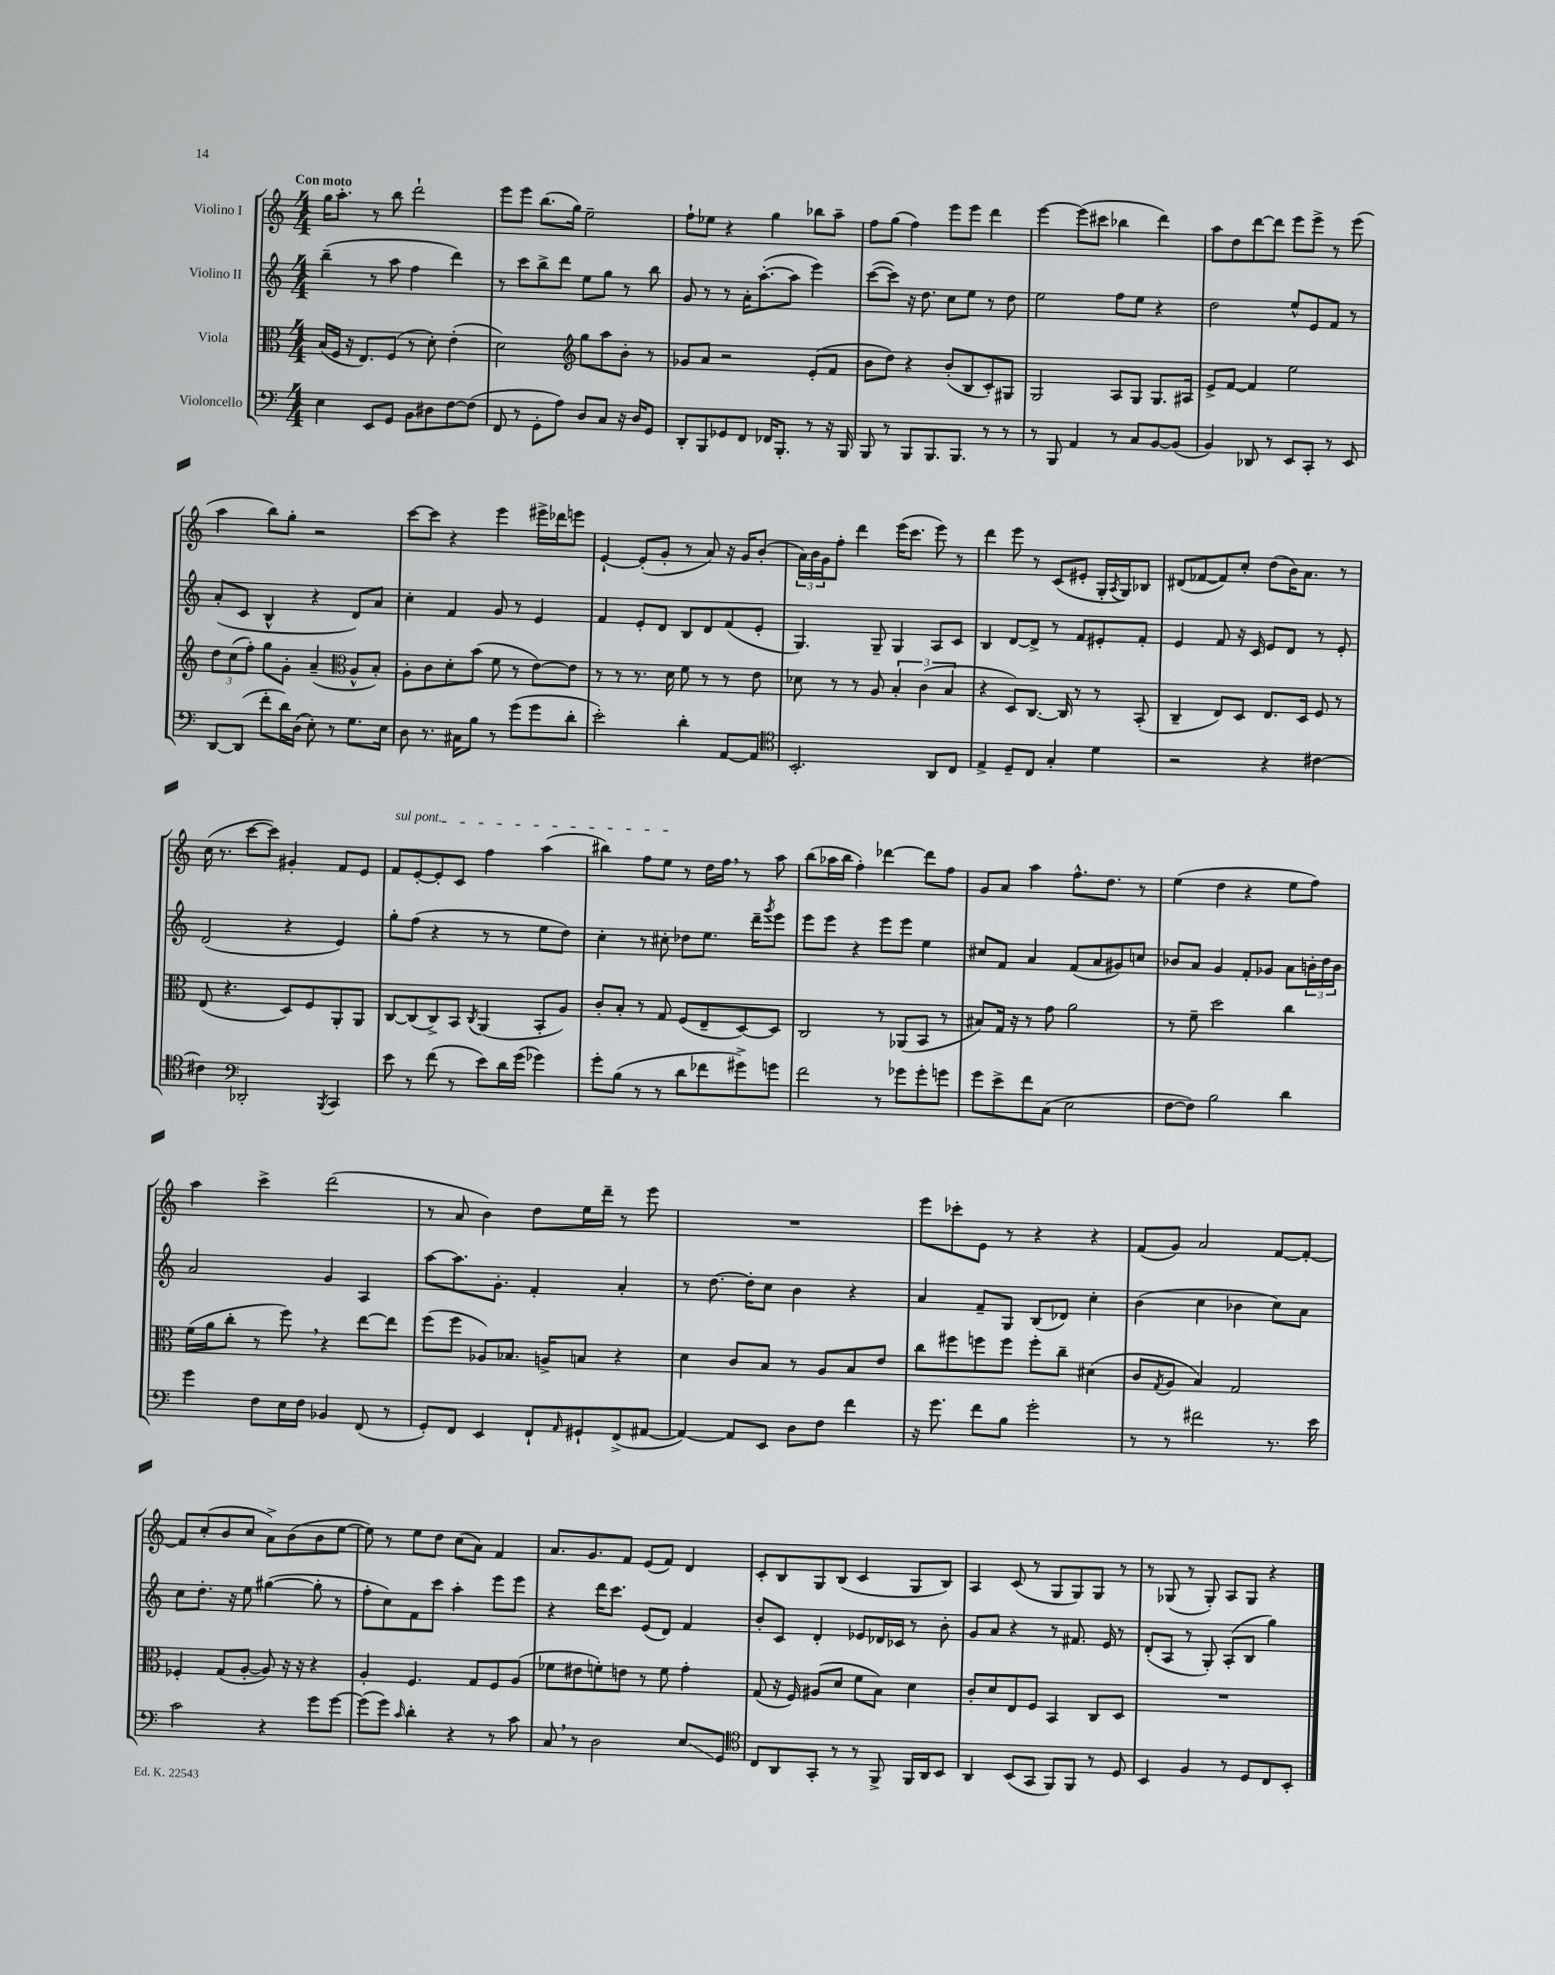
<<
\new StaffGroup <<
\new Staff = "s0" \with { instrumentName = "Violino I" } {
    \clef treble \key c \major \numericTimeSignature \time 4/4 \tempo "Con moto"
    g''16 a''8.-. r8 b''8 d'''2-! |
    e'''8 e'''8 b''8.( g''16) e''2-- |
    f''8-! ees''8 r4 g''4 bes''8 a''8-- |
    f''8 g''8( f''4) e'''8 e'''8 d'''4 |
    e'''4~ e'''8( cis'''8 bes''4 d'''4) |
    a''8 d''8 d'''8~ d'''8 e'''8 e'''8-> r8 e'''8( |
    a''4 b''8) g''8-. r2 |
    c'''8~ c'''8 r4 e'''4 eis'''16-> des'''16 e'''8 |
    e'4~-! e'8-.( g'8-. r8 a'8) r16 g'16 b'8-.( |
    \tuplet 3/2 { a'16) b'16 g'16 } f''8-. d'''4 e'''16( c'''8. e'''8) r8 |
    d'''4 e'''8 r8 c'8( eis'8-. g16-. \acciaccatura { a8 } g16) bes8 |
    dis'8( fes'8~ fes'8) c''8-. d''8( b'16) a'8. r8 |
    c''16( r8. c'''8~ c'''8) gis'4-. f'8 e'8 |
    \once \override TextSpanner.bound-details.left.text = \markup { \italic "sul pont." } f'8\startTextSpan e'8~-. e'8-. c'8 f''4 a''4( |
    bis''4) f''8 e''8\stopTextSpan r8 d''16 f''16 \breathe r8 a''8 |
    b''8( aes''16 b''16 f''4-.) des'''4~ des'''8 f''8 |
    g'8 a'8 a''4 f''8.-^ d''8. r8 |
    e''4( d''4 r4 e''8 f''8) |
    a''4 c'''4-> d'''2( |
    r8 a'8 b'4) d''8 e''16 d'''16-- r8 e'''8 |
    R1 |
    e'''8 ces'''8-. e'8 r8 r4 r4 |
    f'8( g'8) a'2 f'8~ f'8~-. |
    f'8 c''8-.( b'8 c''8 a'8->) b'8( b'8 e''8~ |
    e''8) r8 e''8 d''8 c''8( a'8) f'4 |
    a'8. g'8. f'8 e'8( f'8) d'4 |
    c'8-. b8 g8 b8( c'4 g8 b8) |
    a4 c'8( r8 g8 g8) g8 r8 |
    r8 ges8( r8 ges8-.) a8 ges8 r4 \bar "|." |
}
\new Staff = "s1" \with { instrumentName = "Violino II" } {
    \clef treble \key c \major \numericTimeSignature \time 4/4
    b''4--( r8 a''8 f''4 d'''4) |
    r8 c'''8 b''8-> d'''8 e''8 g''8 r8 b''8 |
    g'8 r8 r8 a'16-. a''8.~-.( a''8 e'''4) |
    c'''8~( c'''8) r16 d''8. c''8 e''8 r8 d''8 |
    e''2 f''8 e''8 r4 |
    d''2 e''8-^ e'8 f'8 r8 |
    a'8-.( c'8 b4-^ r4 d'8) a'8 |
    c''4-. f'4 g'8 r8 e'4 |
    f'4 e'8-. d'8 b8 d'8 f'8( e'8-. |
    g4.) g8-- g4 a8 c'8 |
    b4 d'8~ d'8-> r8 f'8 eis'8-. f'8-. |
    e'4 f'8 r16 c'16 e'8 d'8 r8 e'8-. |
    d'2( r4 e'4) |
    g''8-. f''8( r4 r8 r8 e''8 d''8) |
    c''4-. r8 cis''8-. des''8 e''8. d'''16-- \acciaccatura { g'''8 } e'''8 |
    e'''8 e'''8 r4 e'''8 e'''8 e''4 |
    cis''8 f'8 a'4 f'8( a'8 gis'8) c''8 |
    bes'8 a'8 g'4 f'8-. ges'8 a'8 \tuplet 3/2 { b'16-. d''16 b'16 } |
    a'2 g'4 a4 |
    a''8~ a''8. g'8.-. f'4-. a'4-. |
    r8 d''8.~ d''16-. c''8 b'4 r4 |
    a'4 f'8-- g8 b8( des'8) c''4-. |
    b'4( c''4 bes'4 c''8) a'8 |
    c''8 d''8.-. r16 e''8 gis''4~( gis''8-. r8 |
    f''8-. c''8) f'8 c'''8 a''4-. e'''8 e'''8 |
    r4 d'''16 c'''8. e'8( d'8) f'4 |
    b'8-. c'8 d'4-. ees'8 des'16 ces'16 r8 b'8-. |
    g'8 a'8 r4 r8 fis'8. e'16 r8 |
    d'8-.( a8 r8 g8-.) a8-.( b8 g''4) \bar "|." |
}
\new Staff = "s2" \with { instrumentName = "Viola" } {
    \clef alto \key c \major \numericTimeSignature \time 4/4
    b16( f16 r16 e8.) f8( r8 d'8-.) e'4-.( |
    d'2) \clef treble g''8 a''8 b'8-. r8 |
    ges'8 a'8 r2 e'8-.( f'8 |
    b'8 d''8) r4 b'8-.( b8 c'8-.) gis8 |
    g2 a8 g8 g8. ais16 |
    e'8-> f'8~ f'4 e''2 |
    \tuplet 3/2 { d''8 c''8( f''8-.) } g''8 g'8-. a'4--( \clef alto a8-^ b8-.) |
    a8-. c'8 d'8-. b'8( f'8 r8 e'8~) e'8 |
    r8 r8 r8. d'16 f'8 r8 r8 e'8 |
    des'8 r8 r8 a8 \tuplet 3/2 { b4-. c'4( b4 } |
    r4 d8) c8.~ c16 r8 r8 b,8-.( |
    c4-- e8) d8 e8. d16 f8 r8 |
    e8( r4. d8) f8 a,8-. a,8 |
    c8~ c8( c8->) b,8 \acciaccatura { c8 } a,4( b,8-. a8) |
    c'8-. b8-. r8 g8 f8( e8-- d8~) d8 |
    c2 r8 aes,8( b,8 r8 |
    bis8) g16 r16 r8 g'8 a'2 |
    r8 f'8-- d''2 c''4 |
    f'16( a'16 c''8-. r8 f''8) \breathe r4 e''8~ e''8 |
    f''8( f''8 aes8) bes8. a16-> b8 r4 |
    d'4 c'8 b8 r8 a8 b8 e'8 |
    c''8 fis''8 f''8 f''8 f''8-. c''8-- dis'4( |
    c'8 \acciaccatura { g8 } a8 b4) g2 |
    fes4-. g8( a8~-. a8) r16 r16 r4 |
    a4-. f4. g8 f8 a8( |
    fes'8 eis'8 f'8-.) e'8 r8 f'8 g'4-. |
    g8( r16 f16) ais8( d'8 f'8 b8) d'4 |
    c'8-. d'8 e8 f8 b,4 c8 d8 |
    R1 \bar "|." |
}
\new Staff = "s3" \with { instrumentName = "Violoncello" } {
    \clef bass \key c \major \numericTimeSignature \time 4/4
    e4 e,8 g,8 b,8 dis8 f8~ f8( |
    f,8 r8 g,8-. a8) d8 c8 r16 d16 g,8 |
    d,8-. b,,8 ges,8 f,8 fes,16 b,,8.-. r8 r16 b,,16 |
    b,,8 r8 b,,8 b,,8. b,,8. r8 r8 |
    r8 b,,8 a,4 r8 c8 b,8~ b,8( |
    b,4) des,8 r8 e,8 c,8-. r8 e,8 |
    d,8~ d,8( f'8-. d'16) d16( e8-.) r8 g8. e16 |
    d8 r8. cis16 b8 r8 g'8( g'8 d'8-. |
    e'2-.) d'4-. a,8~ a,8 |
    \clef tenor b,2.-. a,8 c8 |
    e4-> d8-- c8 g4-. d'4 |
    r2 r4 cis'4~ |
    cis'4 \clef bass des,2-. \acciaccatura { b,,8 } c,4 |
    e'8 r8 f'8( r8 e'8) d'16 g'16( ges'4) |
    g'8-. b8( r8 r8 d'8 fes'8 gis'8->) g'8 |
    f'2 r8 ges'8 ges'8-. g'8 |
    g'8 e'8-> f'8 c8( e2 |
    f8~ f8) b2 d'4 |
    g'4 f8 e16 f16 bes,4 f,8( r8 |
    g,8-.) f,8 e,4 f,8-! \grace { a,16 } gis,8-! f,8->( ais,8~ |
    ais,4~) ais,8 e,8 d8 f8 f'4 |
    r16 g'8. f'8 b8 g'2-. |
    r8 r8 fis'2 r8. e'16 |
    c'2 r4 g'8 g'8~ |
    g'8( g'8) \grace { c'16 } d'4-. r4 r8 c'8 |
    c8 \breathe r8 d2 e8\glissando g,8 |
    \clef tenor c8 a,8 g,8-. r8 r8 f,8-> f,16 a,16 b,8 |
    a,4 b,8( g,8 f,8) f,8 r8 d8 |
    b,4 f4 r8 d8 c8 b,8-. \bar "|." |
}
>>
>>
\layout { \context { \Score \remove "Bar_number_engraver" } }
